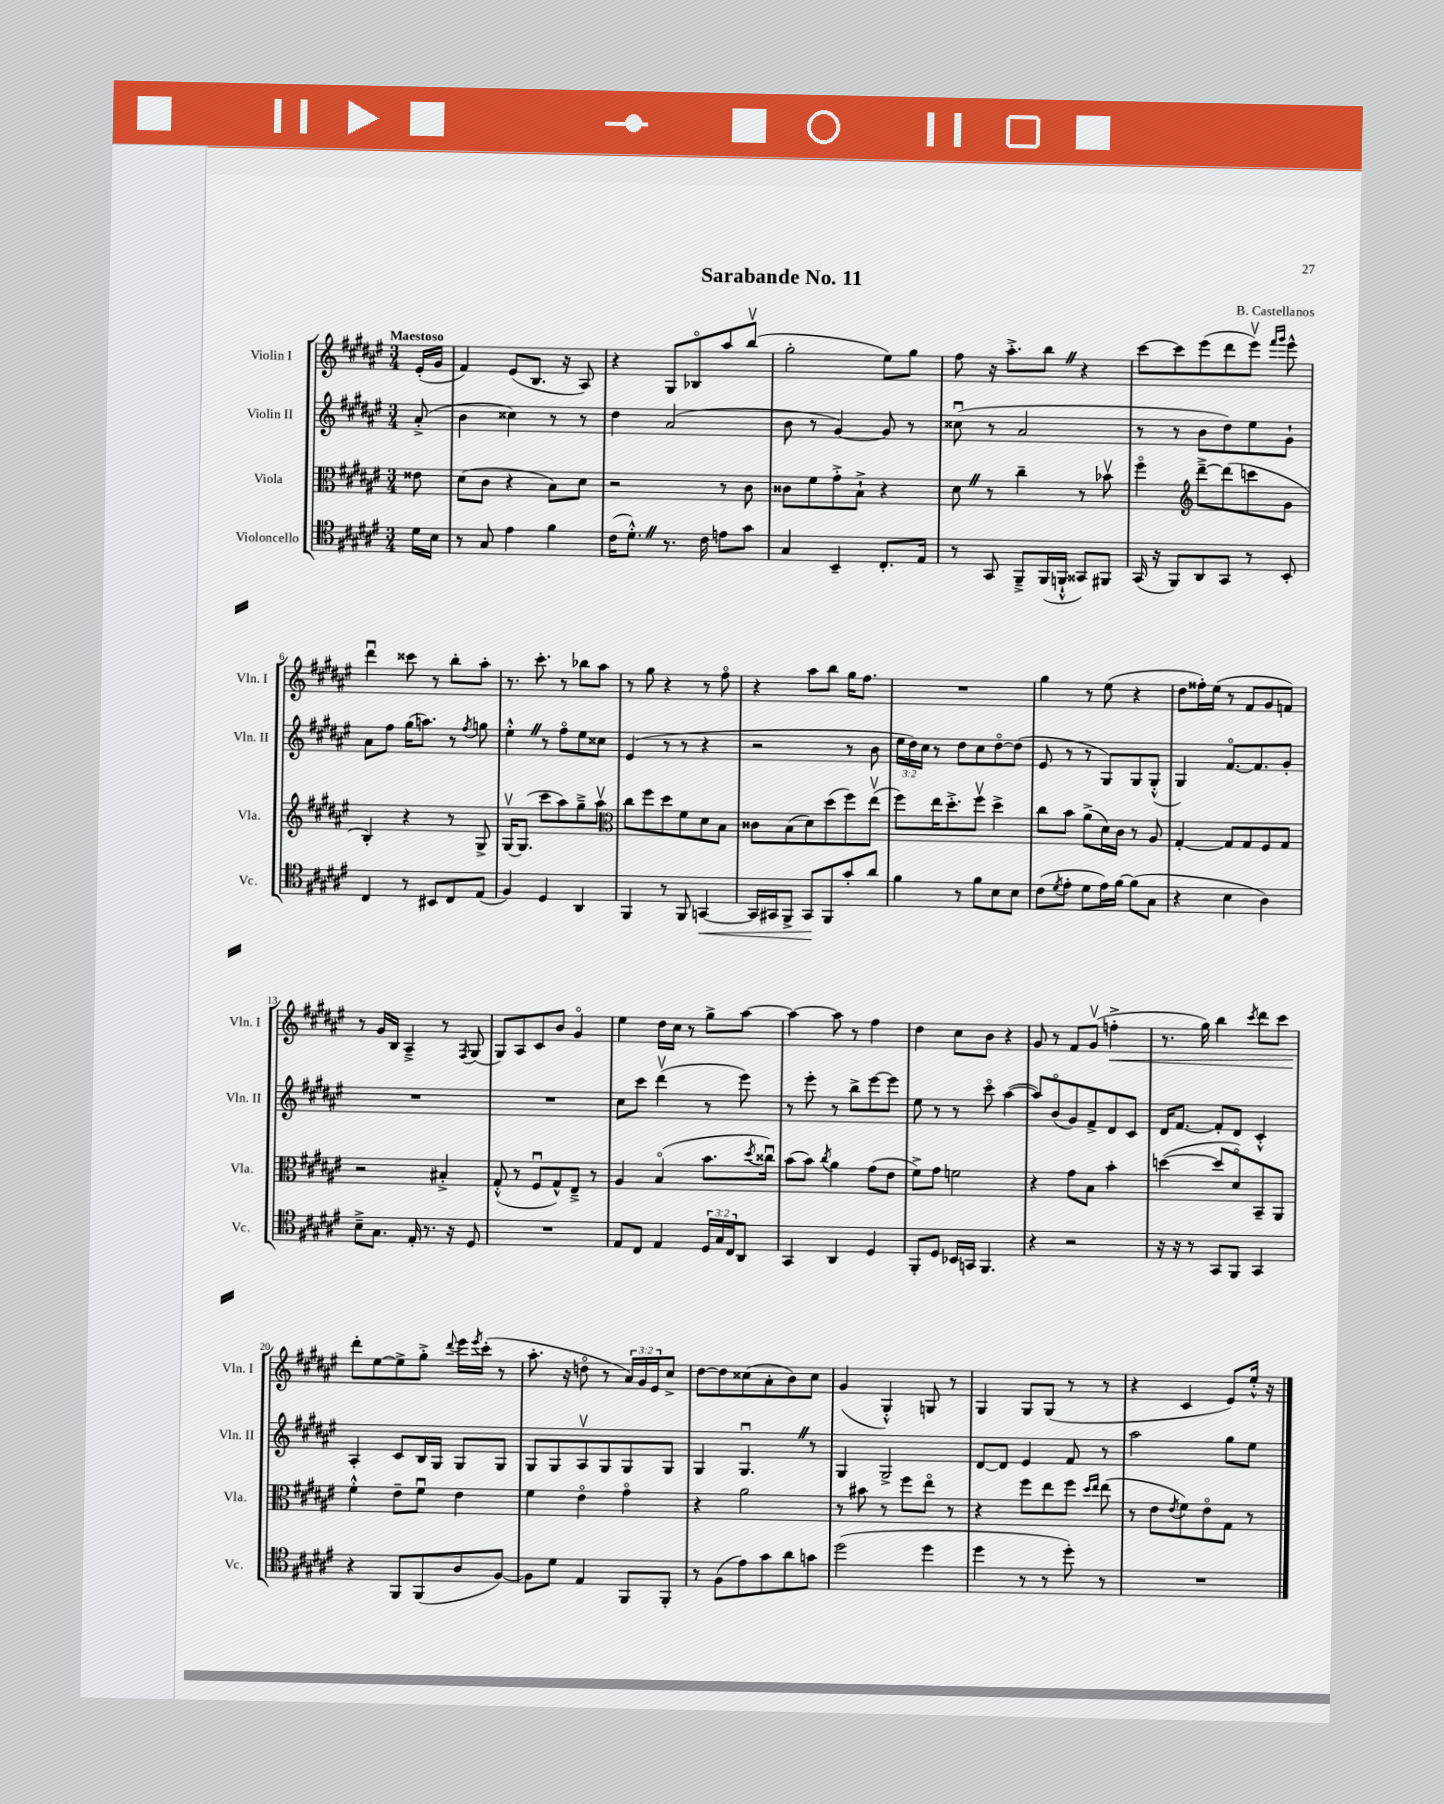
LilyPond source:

\header { title = "Sarabande No. 11" composer = "B. Castellanos" }
<<
\new StaffGroup <<
\new Staff = "s0" \with { instrumentName = "Violin I" shortInstrumentName = "Vln. I" } {
    \clef treble \key fis \major \numericTimeSignature \time 3/4 \override Staff.TupletNumber.text = #tuplet-number::calc-fraction-text \partial 8 \tempo "Maestoso"
    eis'16-.( gis'16 |
    fis'4) eis'8( b8. r16 ais8) |
    r4 gis8 bes8\flageolet ais''8 b''8\upbow( |
    gis''2-. eis''8) gis''8 |
    fis''8 r16 ais''8.-.-> b''8 \once \override BreathingSign.text = \markup { \musicglyph "scripts.caesura.straight" } \breathe r4 |
    cis'''8~ cis'''8 eis'''8( dis'''8 eis'''8\upbow) \grace { fis'''16 gis'''16 } eis'''8-^ |
    dis'''4\downbow cisis'''8 r8 b''8-. ais''8-. |
    r8. cis'''8.-. r8 bes''8 ais''8 |
    r8 gis''8 r4 r8 fis''8\flageolet |
    r4 ais''8 b''8 gis''16 fis''8. |
    R2. |
    gis''4 r8 eis''8( r4 |
    dis''8 fisis''16-.) eis''16( r8 fis'8 gis'8 f'8) |
    r8 gis'16 b16 ais4---> r8 \acciaccatura { fis8 } gis8( |
    gis8) ais8 cis'8 b'8 gis'4\flageolet |
    eis''4 dis''16 cis''16 r8 gis''8-> ais''8~ |
    ais''4~ ais''8 r8 fis''4 |
    dis''4 cis''8 b'8 r4 |
    gis'8 r8 fis'8 gis'8\upbow( f''4-.->\< |
    r8. gis''16) b''4 \acciaccatura { cis'''8 } dis'''8 cis'''8 |
    dis'''8-.\! eis''8~ eis''8-> gis''8-.-> \appoggiatura { dis'''8 } eis'''16 \acciaccatura { eis'''8 } cis'''16-.( r8 |
    ais''8.-. r16 d''8\flageolet r8 \tuplet 3/2 { ais'16) gis'16 eis'16 } cis''8-> |
    dis''8~ dis''8 cisis''8( ais'8-. b'8) cisis''8 |
    gis'4( gis4-.-^) g8 r8 |
    gis4 gis8 gis8( r8 r8 |
    r4 cis'4 eis'8) eis''16-.-^ r16 \bar "|." |
}
\new Staff = "s1" \with { instrumentName = "Violin II" shortInstrumentName = "Vln. II" } {
    \clef treble \key fis \major \numericTimeSignature \time 3/4 \override Staff.TupletNumber.text = #tuplet-number::calc-fraction-text \partial 8
    ais'8-.->( |
    b'4 cisis''4) r8 r8 |
    dis''4 ais'2( |
    b'8 r8 gis'4~) gis'8 r8 |
    cisis''8\downbow( r8 ais'2 |
    r8 r8 b'8 dis''8) eis''8 gis'8-! |
    ais'8 fis''8 gis''16( a''8.) r8 \acciaccatura { fis''8 } g''8 |
    eis''4-.-^ \once \override BreathingSign.text = \markup { \musicglyph "scripts.caesura.straight" } \breathe r8 fis''8\flageolet eis''8 cisis''8 |
    eis'4( r8 r8 r4 |
    r2 r8 b'8 |
    \tuplet 3/2 { eis''16 dis''16) cis''16 } r8 dis''8 cis''8 dis''8~\flageolet dis''8( |
    eis'8 r8 r8 gis8) gis8 gis8-.-^( |
    gis4) fis'8.~\flageolet fis'8. gis'8-. |
    R2. |
    R2. |
    cis''8 cis'''8 dis'''4\upbow( r8 eis'''8) |
    r8 eis'''8-. r8 b''8-> eis'''8~ eis'''8 |
    eis''8 r8 r8 cis'''8\flageolet ais''4~( |
    ais''8) b'8\flageolet( gis'8) fis'8-> dis'8 cis'8 |
    dis'16 fis'8.~ fis'8-. dis'8 cis'4-.-^ |
    ais4-. cis'8 b16 gis16 gis8 gis8 |
    gis8 gis8 ais8\upbow gis8 gis8 gis8 |
    gis4 gis4.\downbow \once \override BreathingSign.text = \markup { \musicglyph "scripts.caesura.straight" } \breathe r8 |
    gis4 gis2-> |
    dis'8~ dis'8 eis'4 fis'8 r8 |
    ais''2 gis''8 eis''8 \bar "|." |
}
\new Staff = "s2" \with { instrumentName = "Viola" shortInstrumentName = "Vla." } {
    \clef alto \key fis \major \numericTimeSignature \time 3/4 \partial 8
    eisis'8 |
    dis'8( cis'8 r4 b8) dis'8 |
    r2 r8 cis'8 |
    cisis'8 fis'8 gis'8-.-> b8-!-> r4 |
    dis'8 \once \override BreathingSign.text = \markup { \musicglyph "scripts.caesura.straight" } \breathe r8 cis''4-- r8 bes'8\upbow |
    fis''4\flageolet \clef treble dis'''8~---> dis'''8( c'''8 gis'8 |
    b4-.) r4 r8 gis8-> |
    gis16~\upbow gis8.( cis'''8 ais''8) gis''8---> ais''8\upbow |
    \clef alto cis''8 fis''8 dis''8 fis'8 dis'8 b8 |
    cisis'8 b8( dis'8) dis''8( fis''8) eis''8\upbow( |
    fis''8) eis''16 dis''8.-.-> fis''8\upbow dis''4-> |
    cis''8 b'8 ais'8->( dis'16) cis'16 r8 ais8 |
    gis4~-. gis8 gis8 fis8 gis8 |
    r2 bis4-.-> |
    gis8-.-^( r8 fis8\downbow gis8-^) eis8---> r8 |
    ais4 b4\flageolet( b'8. \acciaccatura { dis''8 } cisis''16\downbow) |
    b'8( b'8) \acciaccatura { cis''8 } ais'4 gis'8( eis'8 |
    fis'8->) gis'8 f'2 |
    r4 gis'8 b8 b'4-. |
    d''4~( d''8 dis'8\flageolet) b,8-- ais,8 |
    fis'4-.-^ eis'8-- fis'8\downbow eis'4 |
    fis'4 eis'4\flageolet gis'4\flageolet |
    r4 ais'2 |
    r8 bis'8 r8 fis''8 eis''8\flageolet r8 |
    r4 fis''8 eis''8 fis''8 \grace { dis''16 eis''16 } eis''8( |
    r8 eis'8 \acciaccatura { eis'8 } fis'8) eis'8\flageolet gis8 r8 \bar "|." |
}
\new Staff = "s3" \with { instrumentName = "Violoncello" shortInstrumentName = "Vc." } {
    \clef tenor \key fis \major \numericTimeSignature \time 3/4 \override Staff.TupletNumber.text = #tuplet-number::calc-fraction-text \partial 8
    dis'16 b16 |
    r8 gis8 eis'4 fis'4 |
    cis'16( dis'8.-.-^) \once \override BreathingSign.text = \markup { \musicglyph "scripts.caesura.straight" } \breathe r8. cis'16 e'8 gis'8 |
    gis4 b,4-- cis8.-. eis16 |
    r8 gis,8 fis,8---> fis,16( f,16-!-^ gisis,8) fis,8 |
    gis,16( r16 fis,8) ais,8 gis,8 r8 b,8-. |
    cis4 r8 bis,8 cis8 eis8( |
    fis4) dis4 ais,4 |
    fis,4 r8 fis,8 g,4~\< |
    g,16 gis,16 fis,8-> gis,8\! fis,8 gis'8-. ais'8 |
    fis'4 r8 fis'8 b8 b8 |
    cis'8( \acciaccatura { dis'8 } eis'8-. dis'8 eis'16) fis'16~ fis'8( gis8 |
    r4 b4 ais4) |
    b8---> gis8. eis16-. r8. r16 dis8 |
    R2. |
    eis8 cis8 eis4 \tuplet 3/2 { dis16 gis16 cis16 } ais,8 |
    gis,4 ais,4 dis4 |
    fis,8-. dis8 bes,16 g,16 fis,4. |
    r4 r2 |
    r16 r16 r8 gis,8 fis,8 gis,4 |
    r4 fis,8 fis,8( ais8 fis8~) |
    fis8 dis'8 eis4 fis,8 fis,8-. |
    r8 fis8( eis'8) gis'8 ais'8 g'8 |
    dis''2( dis''4 |
    dis''4 r8 r8 dis''8-.) r8 |
    R2. \bar "|." |
}
>>
>>
